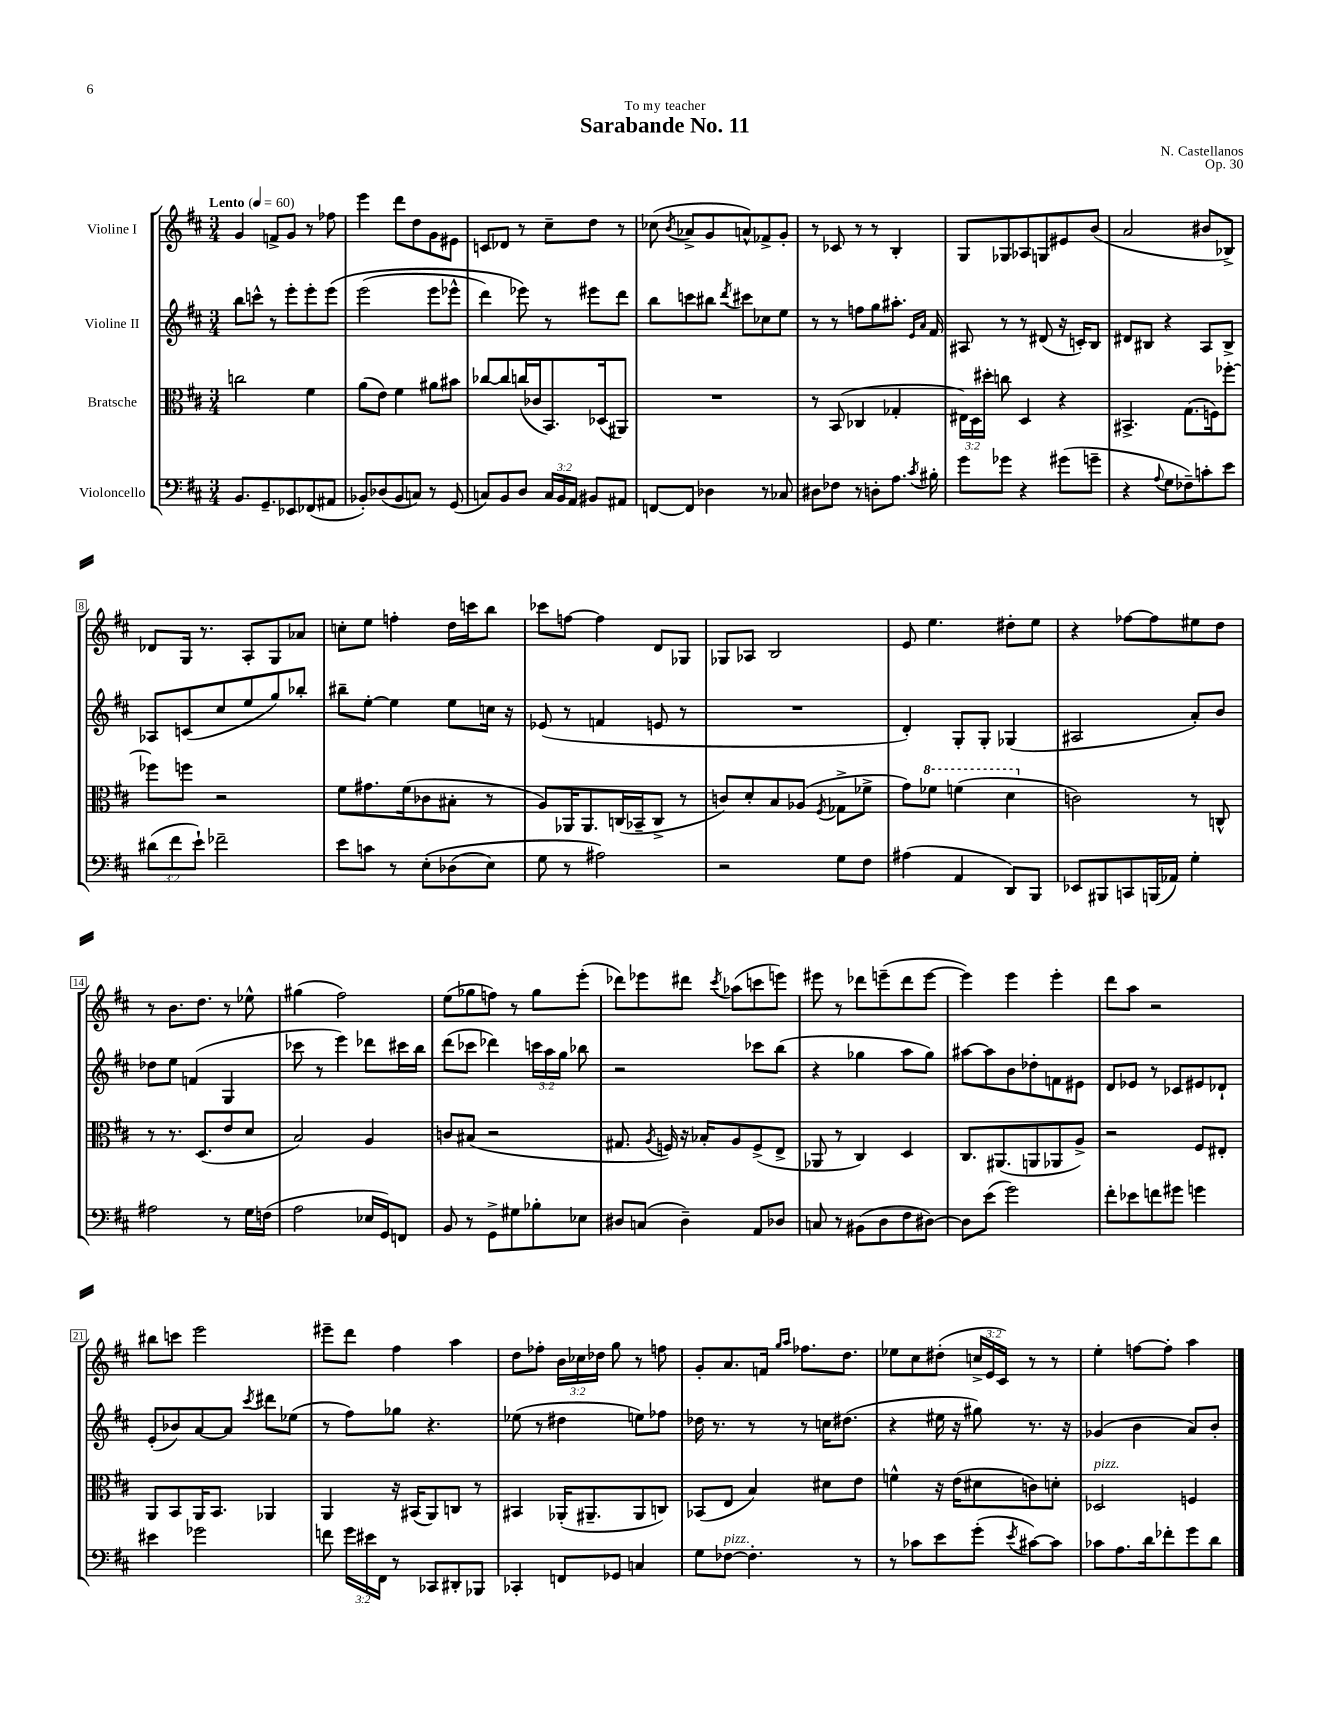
\header { title = "Sarabande No. 11" composer = "N. Castellanos" dedication = "To my teacher" opus = "Op. 30" }
<<
\new StaffGroup <<
\new Staff = "s0" \with { instrumentName = "Violine I" } {
    \clef treble \key d \major \numericTimeSignature \time 3/4 \override Staff.TupletNumber.text = #tuplet-number::calc-fraction-text \tempo "Lento" 4 = 60
    \autoBeamOff g'4 f'8[-> g'8] r8 fes''8 |
    e'''4 d'''8[ d''8 g'8 eis'8] |
    c'8[ des'8] r8 cis''8[-- d''8] r8 |
    ces''8( \acciaccatura { b'8 } aes'8[-> g'8 a'8-^) fes'8-> g'8]-. |
    r8 ces'8 r8 r8 b4-. |
    g8[ ges8 aes8 g8 eis'8 b'8]( |
    a'2 bis'8[ bes8]->) |
    des'8[ g16] r8. a8[-. g8 aes'8] |
    c''8[-. e''8] f''4-. d''16[ c'''16 b''8] |
    ces'''8[ f''8]~ f''4 d'8[ ges8] |
    ges8[ aes8] b2 |
    e'8 e''4. dis''8[-. e''8] |
    r4 fes''8[~ fes''8 eis''8 d''8] |
    r8 b'8.[ d''8.] r8 ees''8-^ |
    gis''4( fis''2) |
    e''8[( ges''8 f''8]) r8 ges''8[ e'''8]-.( |
    des'''8[) ees'''8 dis'''8] \acciaccatura { cis'''8 } aes''8[( c'''8 e'''8]) |
    eis'''8 r8 des'''8[ e'''8--( des'''8 e'''8]~ |
    e'''4) e'''4 e'''4-. |
    d'''8[ a''8] r2 |
    bis''8[ c'''8] e'''2 |
    eis'''8[-- d'''8] fis''4 a''4 |
    d''8[ fes''8]-. \tuplet 3/2 { b'16[ ces''16 des''16] } g''8 r8 f''8 |
    g'8[-. a'8. f'16] \grace { g''16[ a''16] } fes''8.[ d''8.] |
    ees''8[ cis''8 dis''8]-.( \tuplet 3/2 { c''16[-> e'16 cis'16]) } r8 r8 |
    e''4-. f''8[~ f''8]-. a''4 \bar "|." |
}
\new Staff = "s1" \with { instrumentName = "Violine II" } {
    \clef treble \key d \major \numericTimeSignature \time 3/4 \override Staff.TupletNumber.text = #tuplet-number::calc-fraction-text
    \autoBeamOff b''8[ c'''8]-^ r8 e'''8[-. e'''8-. e'''8]\( |
    e'''2( e'''8[ ees'''8]-^ |
    d'''4) ees'''8\) r8 eis'''8[ d'''8] |
    b''8[ c'''8 bis''8] \acciaccatura { d'''8 } cis'''8[ ces''8 e''8] |
    r8 r8 f''8[ g''8 ais''8.]-. \grace { e'16[ a'16] } fis'16 |
    ais8 r8 r8 dis'8( r16 c'16[-.) b8] |
    dis'8[ bis8] r4 a8[ bis8]-> |
    aes8[ c'8( cis''8 e''8 g''8) bes''8]-. |
    bis''8[-- e''8]~-. e''4 e''8[ c''16] r16 |
    ees'8( r8 f'4 e'8 r8 |
    R2. |
    d'4-.) g8[-. g8]-. ges4( |
    ais2 a'8[-.) b'8] |
    des''8[ e''8] f'4( g4 |
    ces'''8 r8 e'''4) des'''8[ cis'''16 b''16] |
    d'''8[( ces'''8] des'''4) \tuplet 3/2 { c'''16[ a''16 g''16] } bes''8 |
    r2 ces'''8[ b''8]( |
    r4 ges''4 a''8[ ges''8]) |
    ais''8[~ ais''8 b'8 des''8-. f'8 eis'8] |
    d'8[ ees'8] r8 ces'8[ eis'8 des'8]-! |
    e'8[-.( bes'8) a'8~ a'8] \acciaccatura { cis'''8 } dis'''8[ ees''8]( |
    r8 fis''8[) ges''8] r4. |
    ees''8( r8 dis''4 e''8[) fes''8] |
    des''16 r8. r8 r8 c''16[ dis''8.]( |
    r4 eis''16 r16 gis''8) r8. r16 |
    ges'4( b'4 a'8[) b'8]-. \bar "|." |
}
\new Staff = "s2" \with { instrumentName = "Bratsche" } {
    \clef alto \key d \major \numericTimeSignature \time 3/4 \override Staff.TupletNumber.text = #tuplet-number::calc-fraction-text
    \autoBeamOff c''2 fis'4 |
    a'8[( e'8]) fis'4 ais'8[ bis'8] |
    ces''8[~ ces''8 c''16( ces'16 b,8.) des16( ais,8]) |
    R2. |
    r8 b,8( ces4 ges4-. |
    \tuplet 3/2 { eis16[) d16 dis''16]-. } c''8 d4 r4 |
    bis,4.-> g8.[( f16) fes''8]~-. |
    fes''8[ f''8] r2 |
    fis'8[ gis'8. fis'16( ces'8 bis8]-. r8 |
    a8[) aes,16 aes,8. c16( bes,16-- c8]-> r8 |
    c'8[) d'8-. b8 aes8]( \acciaccatura { fis8 } ges8[-> fes'8]-> |
    g'8[) \ottava #1 fes''8] f''4( d''4 \ottava #0 |
    c'2) r8 c8-^ |
    r8 r8. d8.[( e'8 d'8] |
    b2) a4 |
    c'8[ bis8]( r2 |
    gis8. \acciaccatura { a8 } f16) r16 bes16[-. a8 f8->( e8]-> |
    aes,8 r8 cis4) d4 |
    cis8.[ ais,8.( a,8 aes,8 a8]->) |
    r2 fis8[ eis8]-. |
    a,8[ b,8 a,16 b,8.] aes,4 |
    a,4 r16 bis,16[( a,8) c8] r8 |
    bis,4 aes,16[-.( ais,8.-- ais,8 c8]) |
    bes,8[( e8] b4) dis'8[ e'8] |
    f'4-^ r16 e'16[( dis'8 c'8) d'8]-. |
    des2^\markup { \italic "pizz." } f4 \bar "|." |
}
\new Staff = "s3" \with { instrumentName = "Violoncello" } {
    \clef bass \key d \major \numericTimeSignature \time 3/4 \override Staff.TupletNumber.text = #tuplet-number::calc-fraction-text
    \autoBeamOff b,8.[ g,8.-- ees,8 fes,8( ais,8] |
    bes,8[-.) des8( bes,8 c8]) r8 g,8( |
    c8[) b,8 d8] \tuplet 3/2 { c16[ b,16 a,16] } bis,8[ ais,8] |
    f,8[~ f,8] des4 r8 ces8 |
    dis8[ fes8] r8 d8[-. a8.] \acciaccatura { cis'8 } bis16-. |
    g'8[ ges'8] r4 gis'8[( g'8]-- |
    r4 \appoggiatura { a8 } g8[ fes8--) c'8-. e'8] |
    \tuplet 3/2 { dis'8[( fis'8 e'8]-!) } fes'2-- |
    e'8[ c'8] r8 e8[-.\( des8( e8]) |
    g8 r8 ais2\) |
    r2 g8[ fis8] |
    ais4( a,4 d,8[) b,,8] |
    ees,8[ bis,,8 c,8 b,,16( aes,16]) g4-. |
    ais2 r8 g16[ f16]( |
    a2 ees16[ g,16) f,8] |
    b,8 r8 g,8[-> gis8 bes8-. ees8] |
    dis8[ c8]( dis4--) a,8[ des8] |
    c8 r8 bis,8[( d8 fis8 dis8]~) |
    dis8[ e'8]( g'2) |
    fis'8[-. ees'8 f'8 gis'8] g'4 |
    eis'4 ges'2 |
    f'8 \tuplet 3/2 { g'16[ eis'16 fis,16] } r8 ces,8[ dis,8-. bes,,8] |
    ces,4-. f,8[ ges,8] c4 |
    g8[ fes8]~^\markup { \italic "pizz." } fes4.-. r8 |
    r8 ces'8[ e'8 g'8]-.( \acciaccatura { e'8 } cis'8[~) cis'8] |
    ces'8[ a8. d'16 fes'8-. g'8 d'8] \bar "|." |
}
>>
>>
\layout { \context { \Score \override BarNumber.stencil = #(make-stencil-boxer 0.1 0.3 ly:text-interface::print) } }
